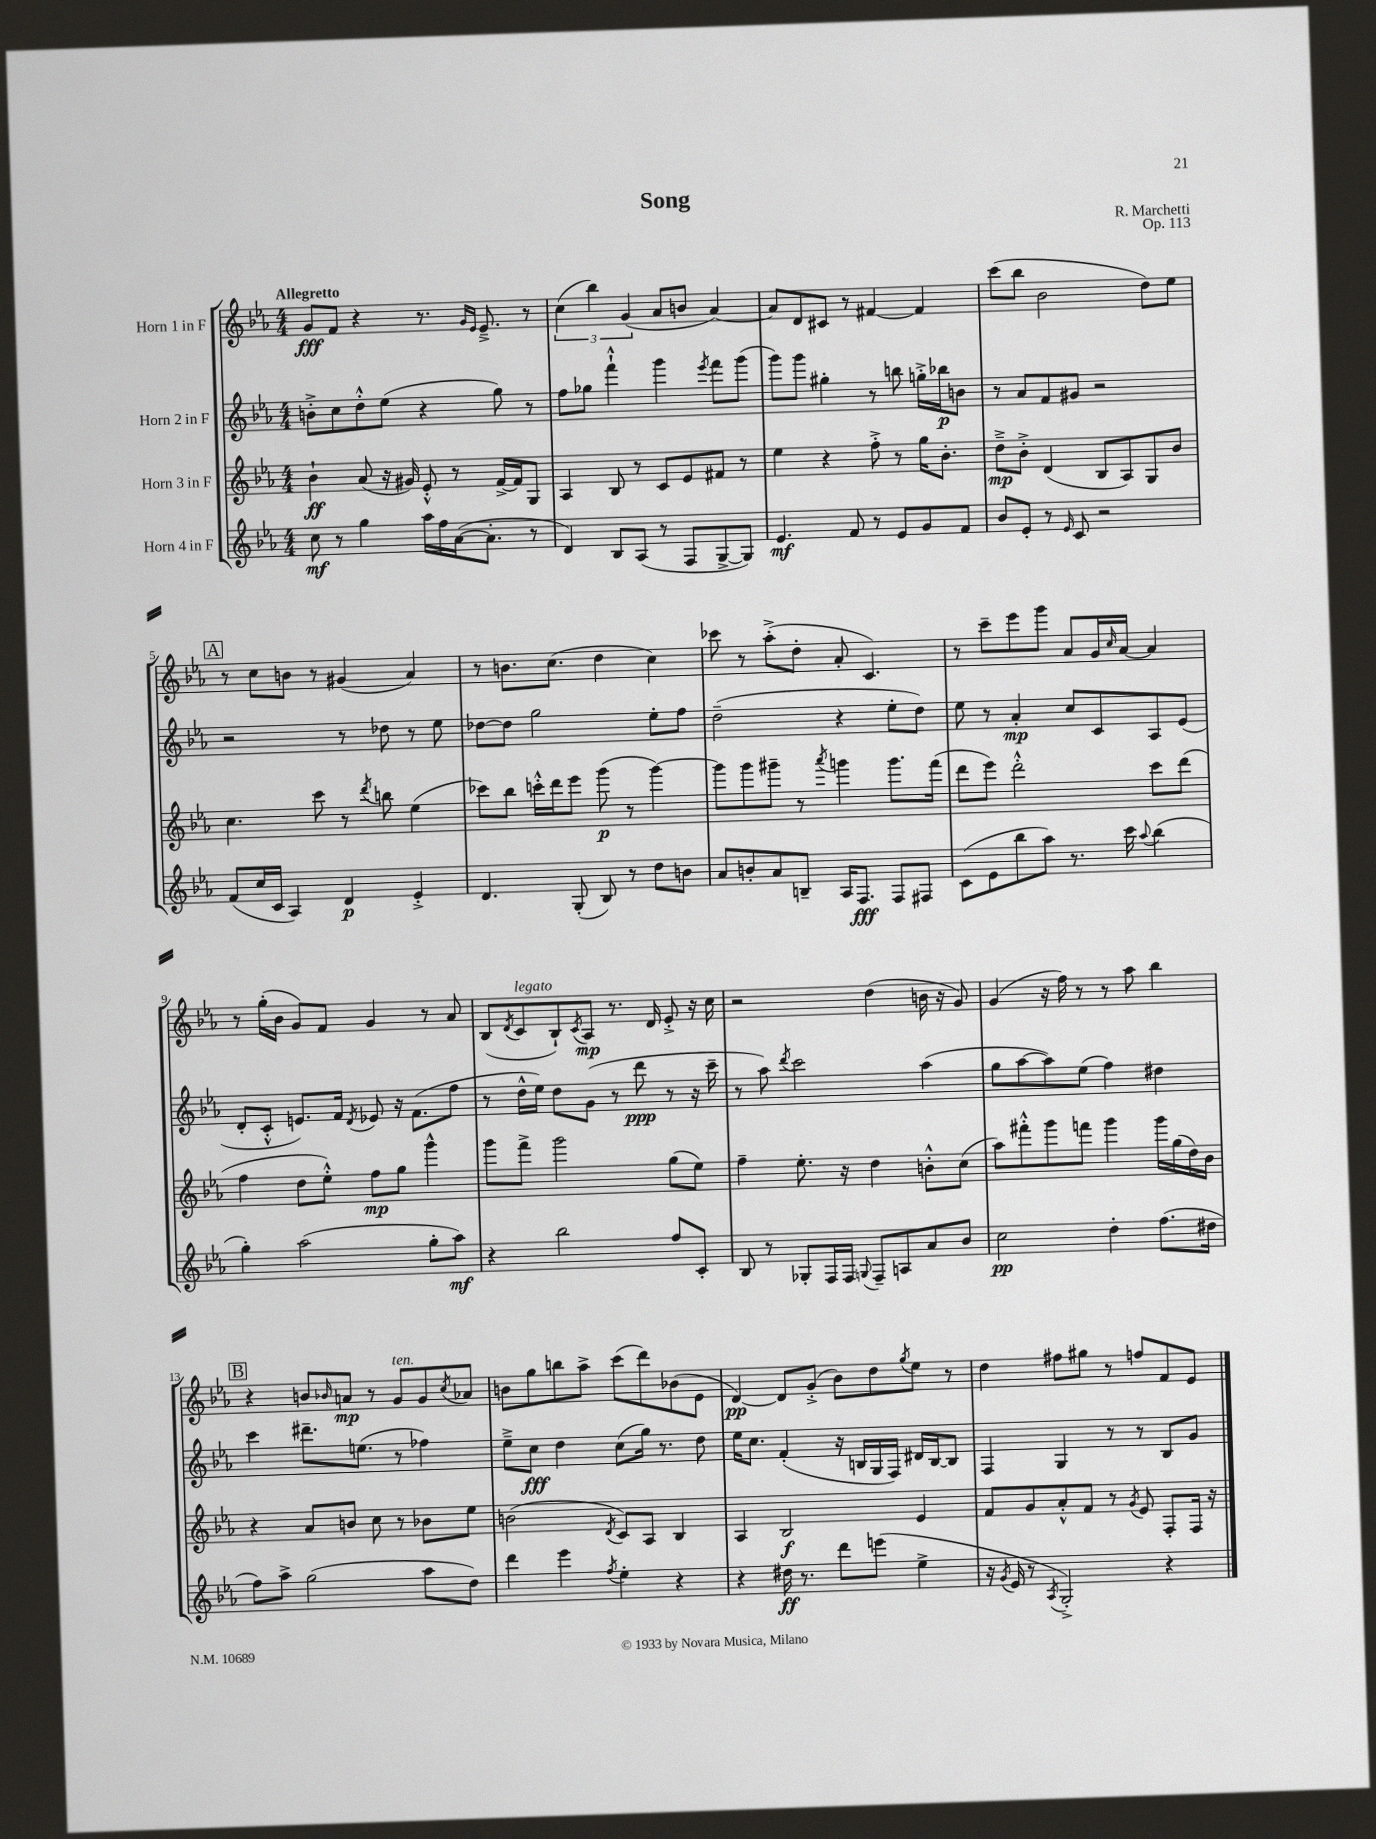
\header { title = "Song" composer = "R. Marchetti" opus = "Op. 113" }
<<
\new StaffGroup <<
\new Staff = "s0" \with { instrumentName = "Horn 1 in F" } {
    \clef treble \key ees \major \numericTimeSignature \time 4/4 \tempo "Allegretto"
    g'8\fff f'8 r4 r8. \grace { g'16 ees'16 } ees'8.---> r8 |
    \tuplet 3/2 { c''4( bes''4) g'4( } aes'8 b'8 aes'4~) |
    aes'8 d'8 cis'8 r8 fis'4~ fis'4 |
    c'''8( bes''8 bes'2 d''8) ees''8 |
    \mark \markup { \box "A" } r8 c''8 b'8 r8 gis'4( aes'4) |
    r8 b'8. c''8.( d''4 c''4) |
    ces'''8 r8 aes''8-.->( d''8-. aes'8-. c'4.) |
    r8 c'''8-- ees'''8 g'''8 aes'8 g'16 \grace { c''16 } aes'16~ aes'4 |
    r8 g''16-.( bes'16 g'8) f'8 g'4 r8 aes'8 |
    bes8( \acciaccatura { d'8 } c'8^\markup { \italic "legato" } bes8-!) \acciaccatura { c'8 } aes8\mp r8. d'16 ees'8-.-> r16 c''16 |
    r2 d''4( b'16 r16 g'8) |
    g'4( r16 f''16) r8 r8 aes''8 bes''4 |
    \mark \markup { \box "B" } r4 b'8 \grace { bes'16 } a'8\mp r8 g'8^\markup { \italic "ten." } g'8 \acciaccatura { c''8 } aes'8 |
    b'8 g''8 b''8 aes''8-> c'''8( d'''8) bes'8( ees'8 |
    d'4~\pp) d'8 g'8-.->( bes'8) d''8 \acciaccatura { g''8 } ees''8 r8 |
    d''4 fis''8 gis''8 r8 f''8 f'8 ees'8 \bar "|." |
}
\new Staff = "s1" \with { instrumentName = "Horn 2 in F" } {
    \clef treble \key ees \major \numericTimeSignature \time 4/4
    b'8-.-> c''8 d''8-.-^ ees''8( r4 g''8) r8 |
    f''8 ges''8 f'''4-!-^ g'''4 \acciaccatura { ees'''8 } f'''8 g'''8( |
    g'''8) g'''8 gis''4-. r8 b''8 g''16-.-> bes''16\p b'8 |
    r8 aes'8 f'8 gis'8 r2 |
    \mark \markup { \box "A" } r2 r8 des''8 r8 ees''8 |
    des''8~ des''8 g''2 ees''8-. f''8 |
    d''2--( r4 ees''8-. d''8) |
    ees''8 r8 aes'4-.\mp c''8 c'8 aes8 ees'8( |
    d'8-. c'8-.-^ e'8.) f'16 \acciaccatura { d'8 } ees'8 r16 f'8.( f''8 |
    r8 d''16-^ ees''16) d''8 g'8( r8 d'''8\ppp r8 r16 c'''16-- |
    r8 aes''8) \acciaccatura { d'''8 } c'''2 aes''4( |
    g''8 aes''8~ aes''8) ees''8( f''4) dis''4 |
    \mark \markup { \box "B" } c'''4 dis'''8.-- e''8.( r8 fes''4) |
    ees''8---> c''8\fff d''4 c''8( g''16) r8. d''8 |
    ees''16 c''8. f'4-.( r16 b16 g16 f16) dis'16 b16~ b8 |
    f4 g4 r8 r8 bes8 g'8 \bar "|." |
}
\new Staff = "s2" \with { instrumentName = "Horn 3 in F" } {
    \clef treble \key ees \major \numericTimeSignature \time 4/4
    bes'4-!\ff aes'8( r16 gis'16) ees'8-.-^ r8 f'16~-> f'16 g8 |
    aes4 bes8 r8 c'8 ees'8 fis'8 r8 |
    ees''4 r4 f''8-.-> r8 g''16 bes'8.-. |
    d''8--->\mp bes'8-.-> d'4( bes8 aes8) g8 bes'8 |
    \mark \markup { \box "A" } c''4. c'''8 r8 \acciaccatura { d'''8 } b''8 ees''4( |
    ces'''8) bes''8 c'''16-.-^ d'''16 ees'''8 g'''8\p( r8 g'''4~) |
    g'''8 g'''8 gis'''8-- r8 \acciaccatura { aes'''8 } g'''4 g'''8. f'''16( |
    d'''8 ees'''8) d'''2-.-^ c'''8 d'''8( |
    f''4 d''8 ees''8-.-^) f''8\mp g''8 g'''4-^ |
    g'''8 f'''8-> g'''2 g''8( ees''8) |
    f''4-- ees''8.-. r16 d''4 b'8-.-^ c''8( |
    aes''8) fis'''8-.-^ g'''8 f'''8 g'''4 g'''16 g''16( d''16) bes'16 |
    \mark \markup { \box "B" } r4 aes'8 b'8 c''8 r8 bes'8 ees''8 |
    b'2( \acciaccatura { d'8 } c'8) aes8 bes4 |
    aes4 bes2\f ees'4 |
    f'8 g'8 aes'8-.-^ f'8 r8 \acciaccatura { g'8 } ees'8 f8-. f16 r16 \bar "|." |
}
\new Staff = "s3" \with { instrumentName = "Horn 4 in F" } {
    \clef treble \key ees \major \numericTimeSignature \time 4/4
    c''8\mf r8 g''4 aes''16 f''16 aes'16~( aes'8.-. r8 |
    d'4) bes8 aes8( r8 f8 g8~-> g8) |
    ees'4.\mf f'8 r8 ees'8 g'8 f'8 |
    bes'8 ees'8-. r8 \grace { ees'16 } c'8 r2 |
    \mark \markup { \box "A" } f'8( c''16 c'16 aes4) d'4\p ees'4-.-> |
    d'4. g8-.( bes8) r8 d''8 b'8 |
    aes'8 b'8-. aes'8 b8-- aes16 f8.\fff f8 fis8 |
    c'8( ees'8 bes''8 aes''8) r8. c'''16 \appoggiatura { aes''8 } bes''4( |
    g''4-.) aes''2( g''8-. aes''8\mf) |
    r4 bes''2 f''8 c'8-. |
    bes8 r8 ges8-. f16 f16 \appoggiatura { g8 } f8-- a8 aes'8 bes'8 |
    c''2\pp d''4-. f''8.( dis''16 |
    \mark \markup { \box "B" } f''8) aes''8-> g''2( aes''8 d''8) |
    d'''4 ees'''4 \acciaccatura { f''8 } ees''4-. r4 |
    r4 dis''16\ff r8. d'''8 e'''8( ees''4-> |
    r16 \acciaccatura { g'8 } ees'16 r8 \acciaccatura { aes8 } g2-.->) r4 \bar "|." |
}
>>
>>
